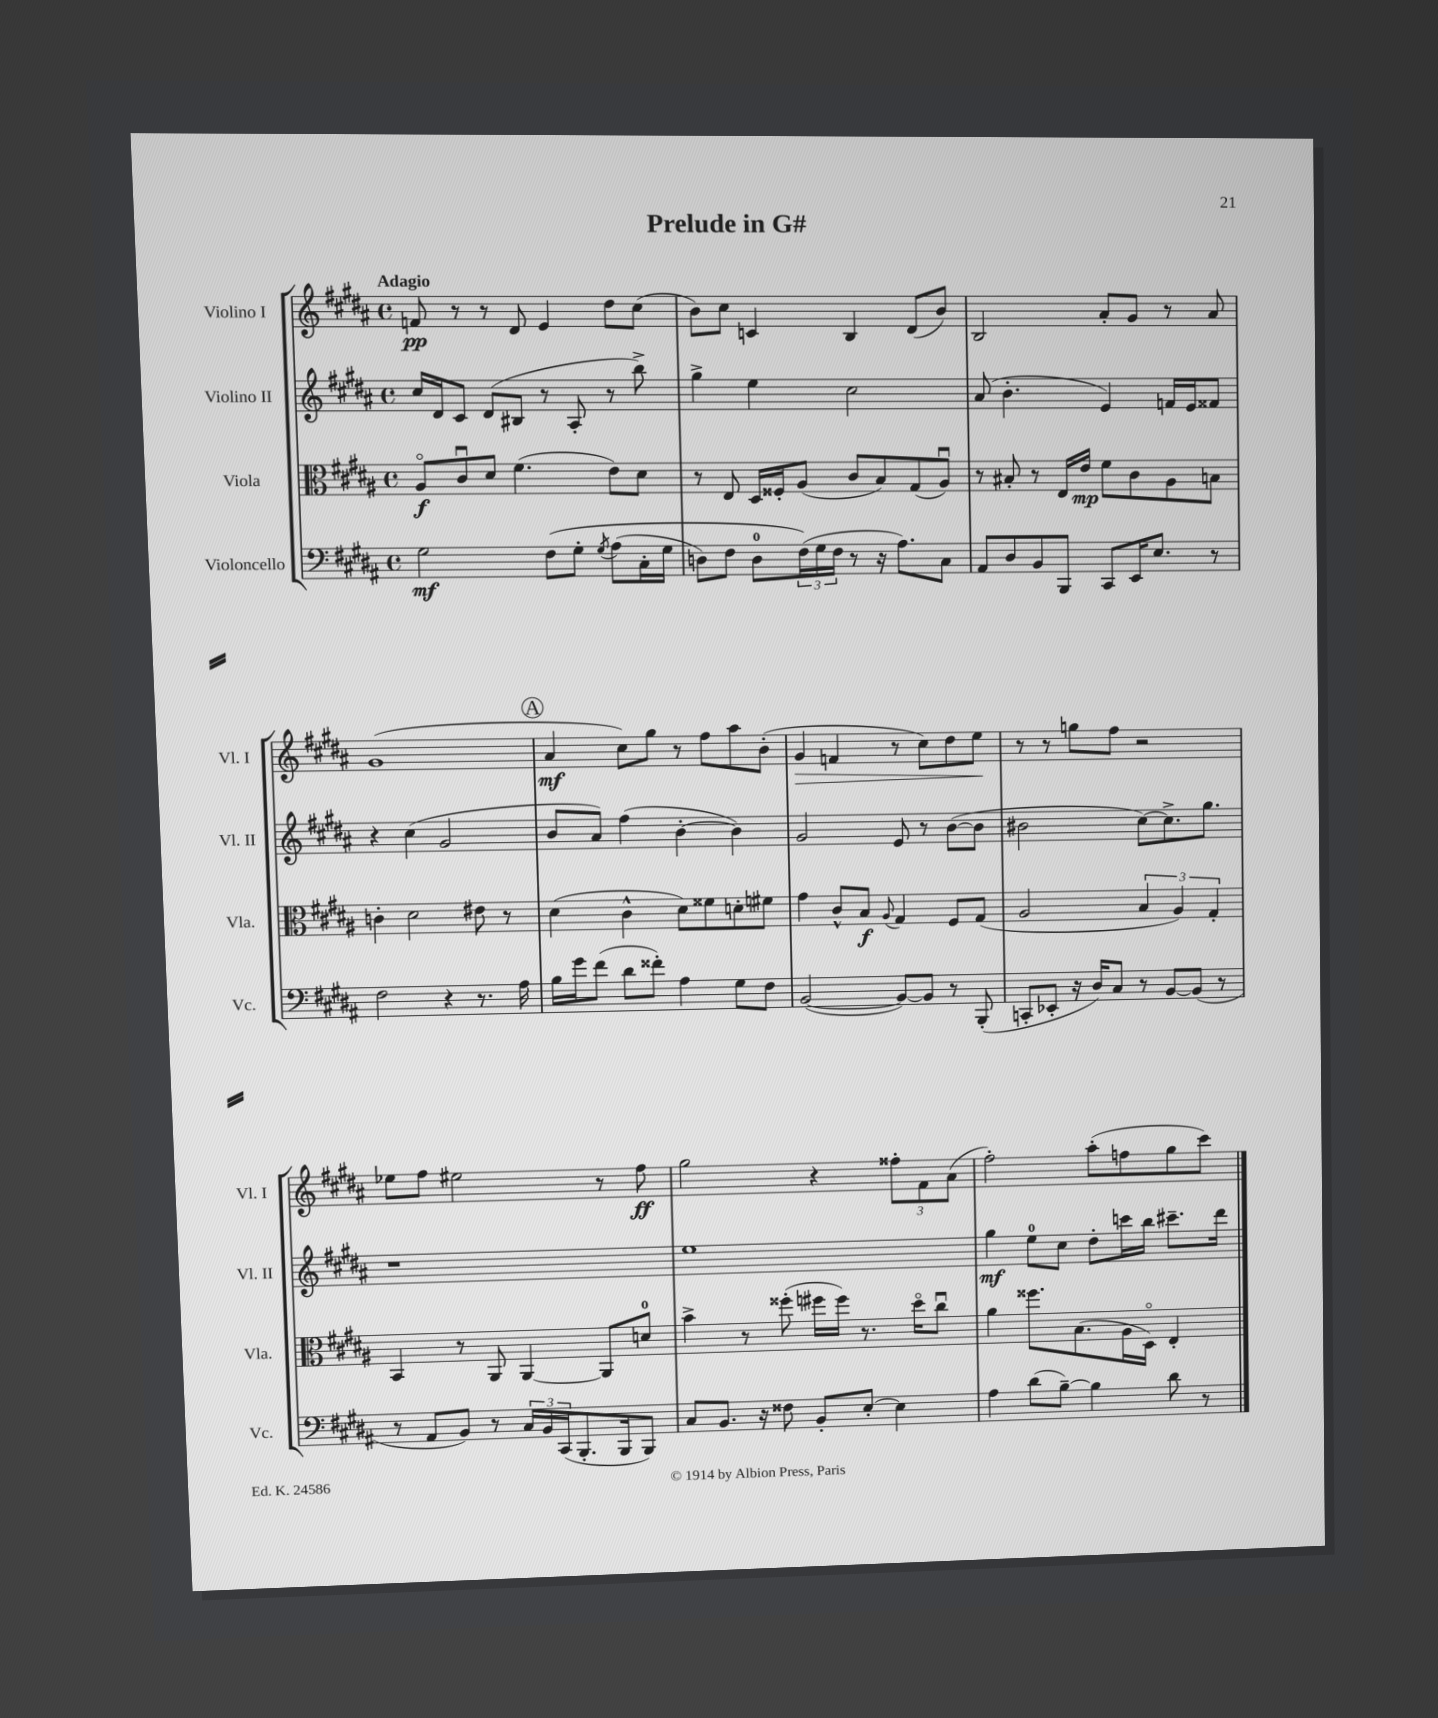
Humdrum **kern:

**kern	**kern	**kern	**kern
*staff4	*staff3	*staff2	*staff1
*clefF4	*clefC3	*clefG2	*clefG2
*k[f#c#g#d#a#]	*k[f#c#g#d#a#]	*k[f#c#g#d#a#]	*k[f#c#g#d#a#]
*M4/4	*M4/4	*M4/4	*M4/4
*met(c)	*met(c)	*met(c)	*met(c)
2G#\	8A#o/L	16cc#/LL	8f/
.	.	16d#/J	.
.	8c#u/	8c#/J	8r
.	8d#/J	(8d#/L	8r
.	(4.f#\	8B#/J	8d#/
&(8F#\L	.	8r	4e/
8G#'\J	.	8A#'/	.
8qG#/	.	.	.
(8A#\L	8e\L)	8r	8dd#\L
16C#'\L	8d#\J	8bb^\)	(8cc#\J
16G#\JJ	.	.	.
=	=	=	=
8D\L)	8r	4gg#^\	8b\L)
8F#\J	8E/	.	8cc#\J
8D\L	16D#/LL	4ee\	4c/
.	16F##'/J	.	.
(24F#\L&)	(8A#/J	.	.
24G#\	.	.	.
24F#\JJ	.	.	.
8r	8c#/L	2cc#\	4B/
16r	8B/)	.	.
8.A#\L)	.	.	.
.	(8G#/	.	(8d#/L
8C#\J	8A#u/J)	.	8b/J)
=	=	=	=
8AA#/L	8r	(8a#/	2B/
8D#/	8B#'/	4.b'\	.
8BB/	8r	.	.
8BBB/J	16E/LL	.	.
.	16e/JJ	.	.
8CC#/L	8f#\L	4e/)	8a#'/L
16EE/K	8c#\	.	8g#/J
8.E/J	.	.	.
.	8A#\	16f/LL	8r
.	.	16e/J	.
8r	8B\J	8f##/J	8a#/
=	=	=	=
2F#\	4c'\	4r	(1g#
.	2d#\	(4cc#\	.
4r	.	2g#/	.
8.r	8e#\	.	.
.	8r	.	.
16A#\	.	.	.
=	=	=	=
16B\LL	(4d#\	8b/L	4a#/
16g#\J	.	.	.
(8f#\J	.	8a#/J)	.
8d#\L	4c#^^\	(4ff#\	8cc#\L)
8f##'\J)	.	.	8gg#\J
4A#\	8d#\L)	[4b'\	8r
.	8f##\	.	8ff#\L
8G#\L	8d'\	4b\])	8aa#\
8F#\J	8f#\J	.	(8b'\J
=	=	=	=
([2BB/	4g#\	2g#/	4g#/
.	8c#^^/L	.	4f/
.	8B/J	.	.
.	8qqA#/	.	.
8BB/_L)	4G#/	8e/	8r
8BB/]J	.	8r	8cc#\L)
8r	8F#/L	([8b\L	8dd#\
(8BBB'/	(8G#/J	8b\]J	8ee\J
=	=	=	=
8CC'/L	2A#/	2b#\	8r
8EE-'/J	.	.	8r
16r	.	.	8gg\L
16D#/LK)	.	.	.
8C#/J	.	.	8ff#\J
8r	6B/	[8cc#\L)	2r
[8BB/L	.	8.cc#^\]	.
.	6A#/)	.	.
(8BB/]J	.	.	.
.	.	8.gg#\J	.
.	6G#'/	.	.
8r	.	.	.
=	=	=	=
8r	4BB/	1r	8ee-\L
8AA#/L	.	.	8ff#\J
8BB/J)	8r	.	2ee#\
8r	8AA#/	.	.
24C#/LL	[4AA#/	.	.
24BB/	.	.	.
(24CC#/J	.	.	.
8.BBB'/	.	.	.
.	8AA#/]L	.	8r
16BBB/k	.	.	.
8BBB/J)	8d/J	.	8ff#\
=	=	=	=
8C#/L	4b^\	1ee	2gg#\
8.BB/J	.	.	.
.	8r	.	.
16r	.	.	.
8F##\	(8ff##'\	.	.
8BB'/L	16ff#\LL	.	4r
.	16ff#\JJ)	.	.
[8E'/J	8.r	.	.
4E\]	.	.	12ff##'\L
.	16dd#o\LK	.	.
.	.	.	12f#\
.	8cc#u\J	.	.
.	.	.	(12a#\J
=	=	=	=
4A#\	4a#\	4gg#\	2ff#'\)
(8d#\L	8.ff##\L	8ee\L	.
[8B~\J)	.	8cc#\J	.
.	(8.B\	.	.
4B\]	.	8dd#'\L	(8aa#'\L
.	16A#\L	16ccc\L	8ff\
.	16D#o\JJ)	16bb\JJ	.
8d#\	4E'/	8.ccc#~\L	8gg#\
8r	.	.	8ccc#\J)
.	.	16ddd#\Jk	.
==	==	==	==
*-	*-	*-	*-
